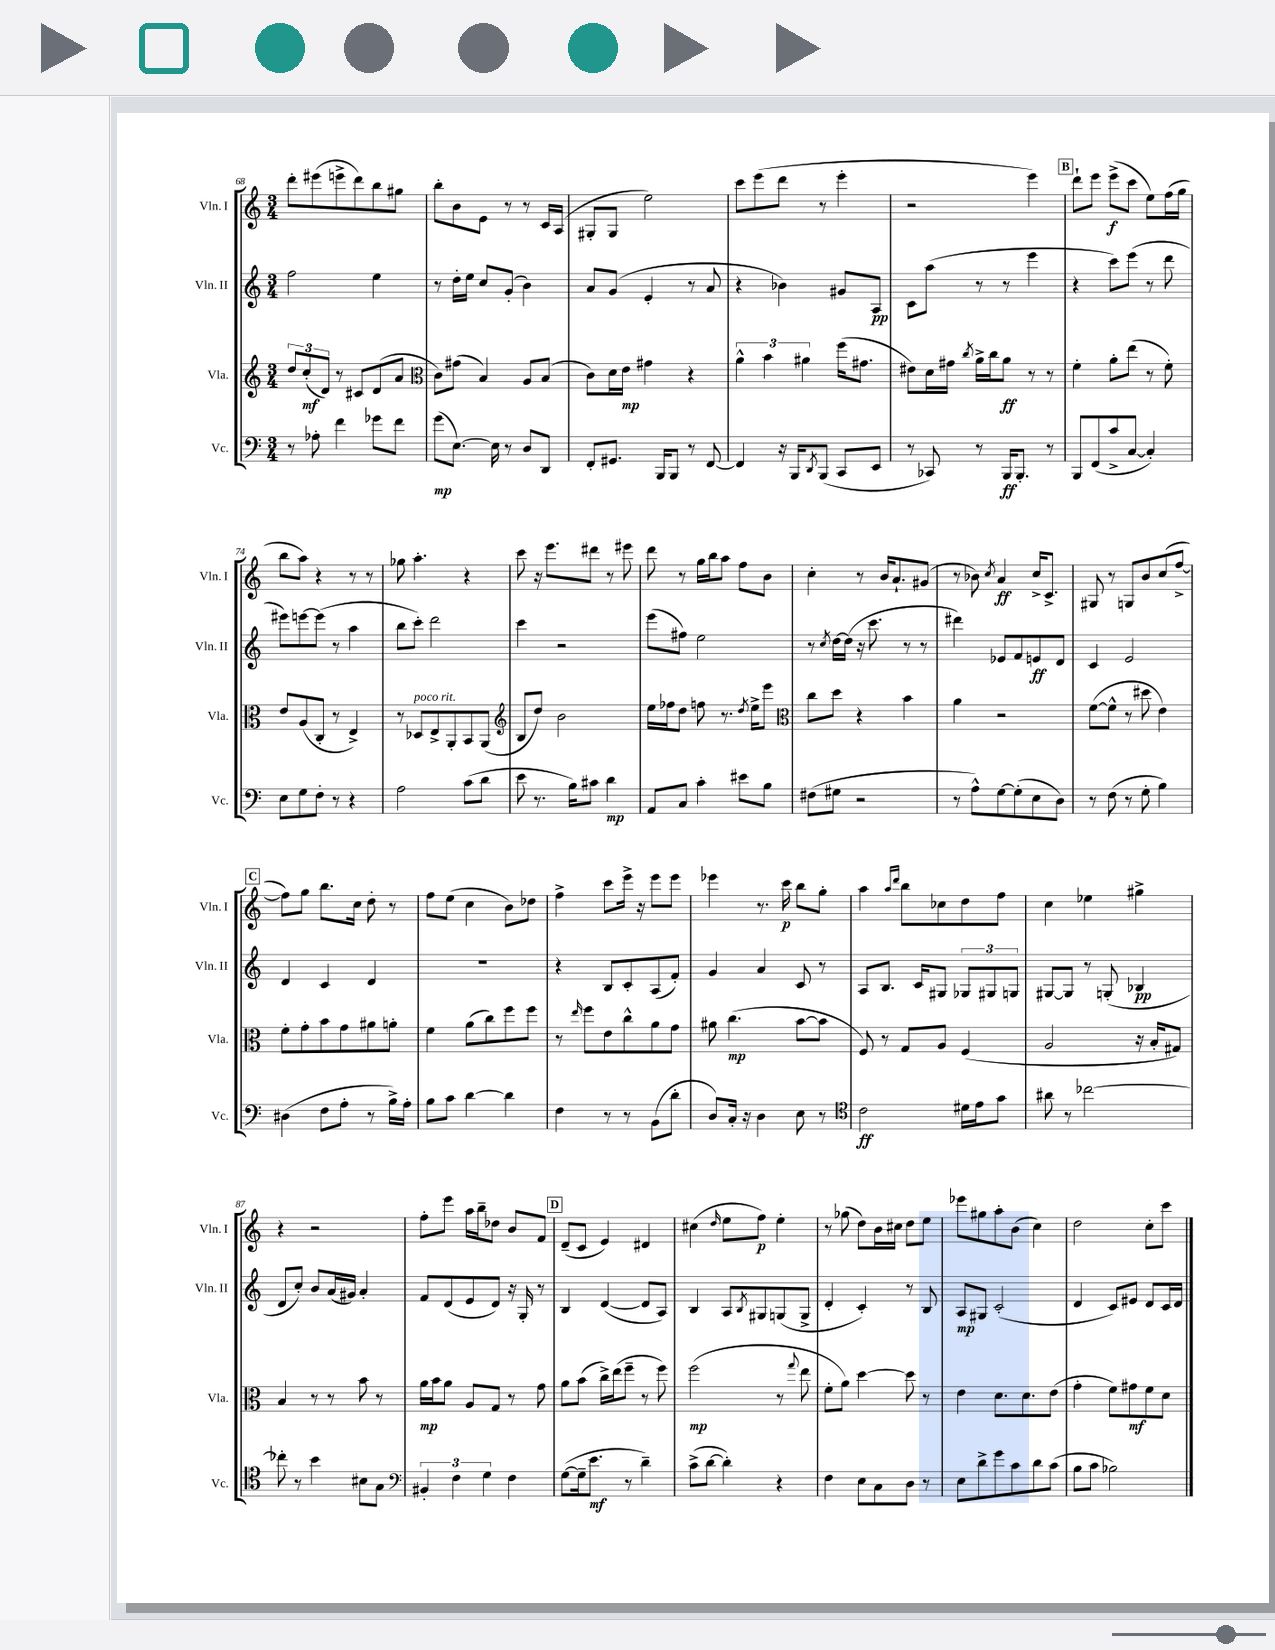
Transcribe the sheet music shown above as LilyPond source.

<<
\new StaffGroup <<
\new Staff = "s0" \with { instrumentName = "Vln. I" shortInstrumentName = "Vln. I" } {
    \clef treble \key c \major \numericTimeSignature \time 3/4
    d'''8-. eis'''8( e'''8-> d'''8) b''8 gis''8 |
    b''8-. b'8 e'8 r8 r8 c'16 a16( |
    gis8-. gis8 e''2) |
    c'''8 e'''8( d'''8 r8 e'''4-. |
    r2 e'''4) |
    \mark \markup { \box "B" } d'''8-! e'''8 e'''8->\f( c'''8 e''8) f''16( g''16 |
    b''8 a''8) r4 r8 r8 |
    ges''8 a''4.-. r4 |
    c'''8 r16 e'''8. dis'''8 r8 eis'''8 |
    d'''8 r8 g''16 b''16 a''8 f''8 b'8 |
    c''4-. r8 b'16 a'8.-! gis'8( |
    r8 bes'8) \acciaccatura { c''8 } a'4\ff c''16-> c'8.-> |
    gis8 r8 g8 b'8 c''8( f''8~-> |
    \mark \markup { \box "C" } f''8) g''8 b''8. c''16 d''8-. r8 |
    f''8 e''8( c''4 b'8) des''8 |
    f''4-> c'''8 e'''16-> r16 e'''8 e'''8 |
    ees'''4 r8. c'''16\p b''8 g''8-. |
    a''4 \grace { a''16 d'''16 } b''8 ces''8 d''8 f''8 |
    c''4 ees''4 gis''4-> |
    r4 r2 |
    f''8-. e'''8 a''16 b''16-- des''8 b'8 f'8 |
    \mark \markup { \box "D" } d'8--( c'8 e'4) dis'4 |
    cis''4( \grace { d''16 } e''8 f''8\p) e''4-. |
    r8 ges''8( d''8) b'16 cis''16 d''8 e''8 |
    ees'''8 gis''8 a''8-. b'8( c''4) |
    d''2 c''8-. c'''8 \bar "|." |
}
\new Staff = "s1" \with { instrumentName = "Vln. II" shortInstrumentName = "Vln. II" } {
    \clef treble \key c \major \numericTimeSignature \time 3/4
    f''2 e''4 |
    r8 d''16-. e''16 c''8 g'8-.( b'4) |
    a'8 g'8( e'4-. r8 a'8 |
    r4 bes'4) gis'8 a8\pp |
    c'8 a''8( r8 r8 e'''4 |
    \mark \markup { \box "B" } r4 c'''8) e'''8( r8 d'''8 |
    eis'''8) e'''8~ e'''8( r8 a''4 |
    b''8 c'''8-.) d'''2 |
    c'''4 r2 |
    e'''8( fis''8) e''2 |
    r8 \acciaccatura { c''8 } d''16~ d''16( r16 c'''8. r8 r8 |
    dis'''4) ees'8 f'8 e'8\ff d'8 |
    c'4 e'2 |
    \mark \markup { \box "C" } d'4 c'4 d'4 |
    R2. |
    r4 b8 c'8-. a8( f'8-.) |
    g'4 a'4 c'8 r8 |
    a8 b8. c'16 gis8 \tuplet 3/2 { ges8 gis8 g8 } |
    gis8~ gis8 r8 g8-.( bes4\pp |
    d'8 c''8-.) b'8 a'16( gis'16) a'4-. |
    f'8 d'8( e'8 d'8) r16 g16-. r8 |
    \mark \markup { \box "D" } b4 d'4~( d'8 a8) |
    b4 a8 \acciaccatura { b8 } gis8 g8( g8-> |
    d'4-. c'4-.) r8 b8 |
    a8\mp gis8 c'2-.( |
    d'4 c'8) eis'8 d'8 c'16 d'16 \bar "|." |
}
\new Staff = "s2" \with { instrumentName = "Vla." shortInstrumentName = "Vla." } {
    \clef treble \key c \major \numericTimeSignature \time 3/4
    \tuplet 3/2 { d''8 c''8-.\mf( d'8) } r8 cis'8 d'8( a'8 |
    \clef alto c'8) gis'8( b4) a8 b8( |
    c'8) d'16 e'16\mp gis'4 r4 |
    \tuplet 3/2 { a'4-^ b'4 ais'4 } f''16( gis'8. |
    eis'8) d'16 gis'16 \acciaccatura { c''8 } a'16-> c''16 a'8\ff r8 r8 |
    \mark \markup { \box "B" } f'4-. a'8-. e''8( r8 f'8-.) |
    e'8 a8( c8-. r8 e4->) |
    r8 des8^\markup { \italic "poco rit." } e8-> a,8-. b,8 a,8( |
    \clef treble b8 d''8) b'2 |
    e''16 fes''16 d''8 f''8 r8. \acciaccatura { d''8 } e''16-> e'''8 |
    \clef alto c''8 d''8 r4 b'4 |
    a'4 r2 |
    f'8~( f'8-^ r8 dis''8 e'4) |
    \mark \markup { \box "C" } f'8-. g'8-. b'8 g'8 ais'8 a'8-. |
    f'4 a'8( c''8) f''8 f''8 |
    r8 \grace { e''16 } f''8 e'8 c''8-^ a'8 g'8 |
    ais'8 c''4.\mp( b'8~ b'8 |
    f8) r8 g8 a8 f4( |
    a2 r16 b16-. gis8) |
    b4 r8 r8 b'8 r8 |
    a'16\mp b'16 a'8 a8 g8 r8 g'8 |
    \mark \markup { \box "D" } a'8 b'8( c''16->) e''16( f''8-- r8 f''8) |
    f''2\mp( r8 \appoggiatura { g''8 } e''8 |
    f'8-. a'8) d''4~ d''8 r8 |
    e'4 d'8. d'8. e'8( |
    g'4-. f'8) gis'8\mf f'8 d'8 \bar "|." |
}
\new Staff = "s3" \with { instrumentName = "Vc." shortInstrumentName = "Vc." } {
    \clef bass \key c \major \numericTimeSignature \time 3/4
    r8 aes8-. f'4 ges'8 f'8 |
    g'8\mp( e8.~) e16 r8 d8 d,8 |
    f,8-. gis,8. b,,16 b,,8 r8 f,8~ |
    f,4 r16 b,,16 \acciaccatura { d,8 } b,,8( c,8 e,8 |
    r8 ces,8) r8 b,,16\ff b,,8.-. r8 |
    \mark \markup { \box "B" } b,,8 f,8( c'8-> c8~ c4-.) |
    e8 g8 f8-. r8 r4 |
    a2 c'8( d'8 |
    e'8 r8. b16) cis'8 d'4\mp |
    a,8 c8 c'4-. eis'8 b8 |
    fis8( gis8 r2 |
    r8 a8-^) g8~ g8-.( e8 d8) |
    r8 f8( r8 g8-. b4) |
    \mark \markup { \box "C" } dis4( f8 a8-. r8 b16->) a16-. |
    b8 c'8 d'4~ d'4 |
    f4 r8 r8 b,8( d'8-. |
    d8) c16-. r16 d4 e8 r8 |
    \clef tenor c'2\ff dis'16 e'16 g'8 |
    ais'8 r8 ces''2~ |
    ces''8-. r8 b'4 bis8 g8 |
    \clef bass \tuplet 3/2 { bis,4-. f4 g4 } f4 |
    \mark \markup { \box "D" } g8~( g16-- e'8.\mf r8 d'4--) |
    c'8->( d'8~ d'4-.) r4 |
    f4 e8 c8 d8 r8 |
    e8 d'8-> g'8 c'8 d'8 c'8( |
    b8 c'8 bes2) \bar "|." |
}
>>
>>
\layout { \context { \Score currentBarNumber = #68 } }
